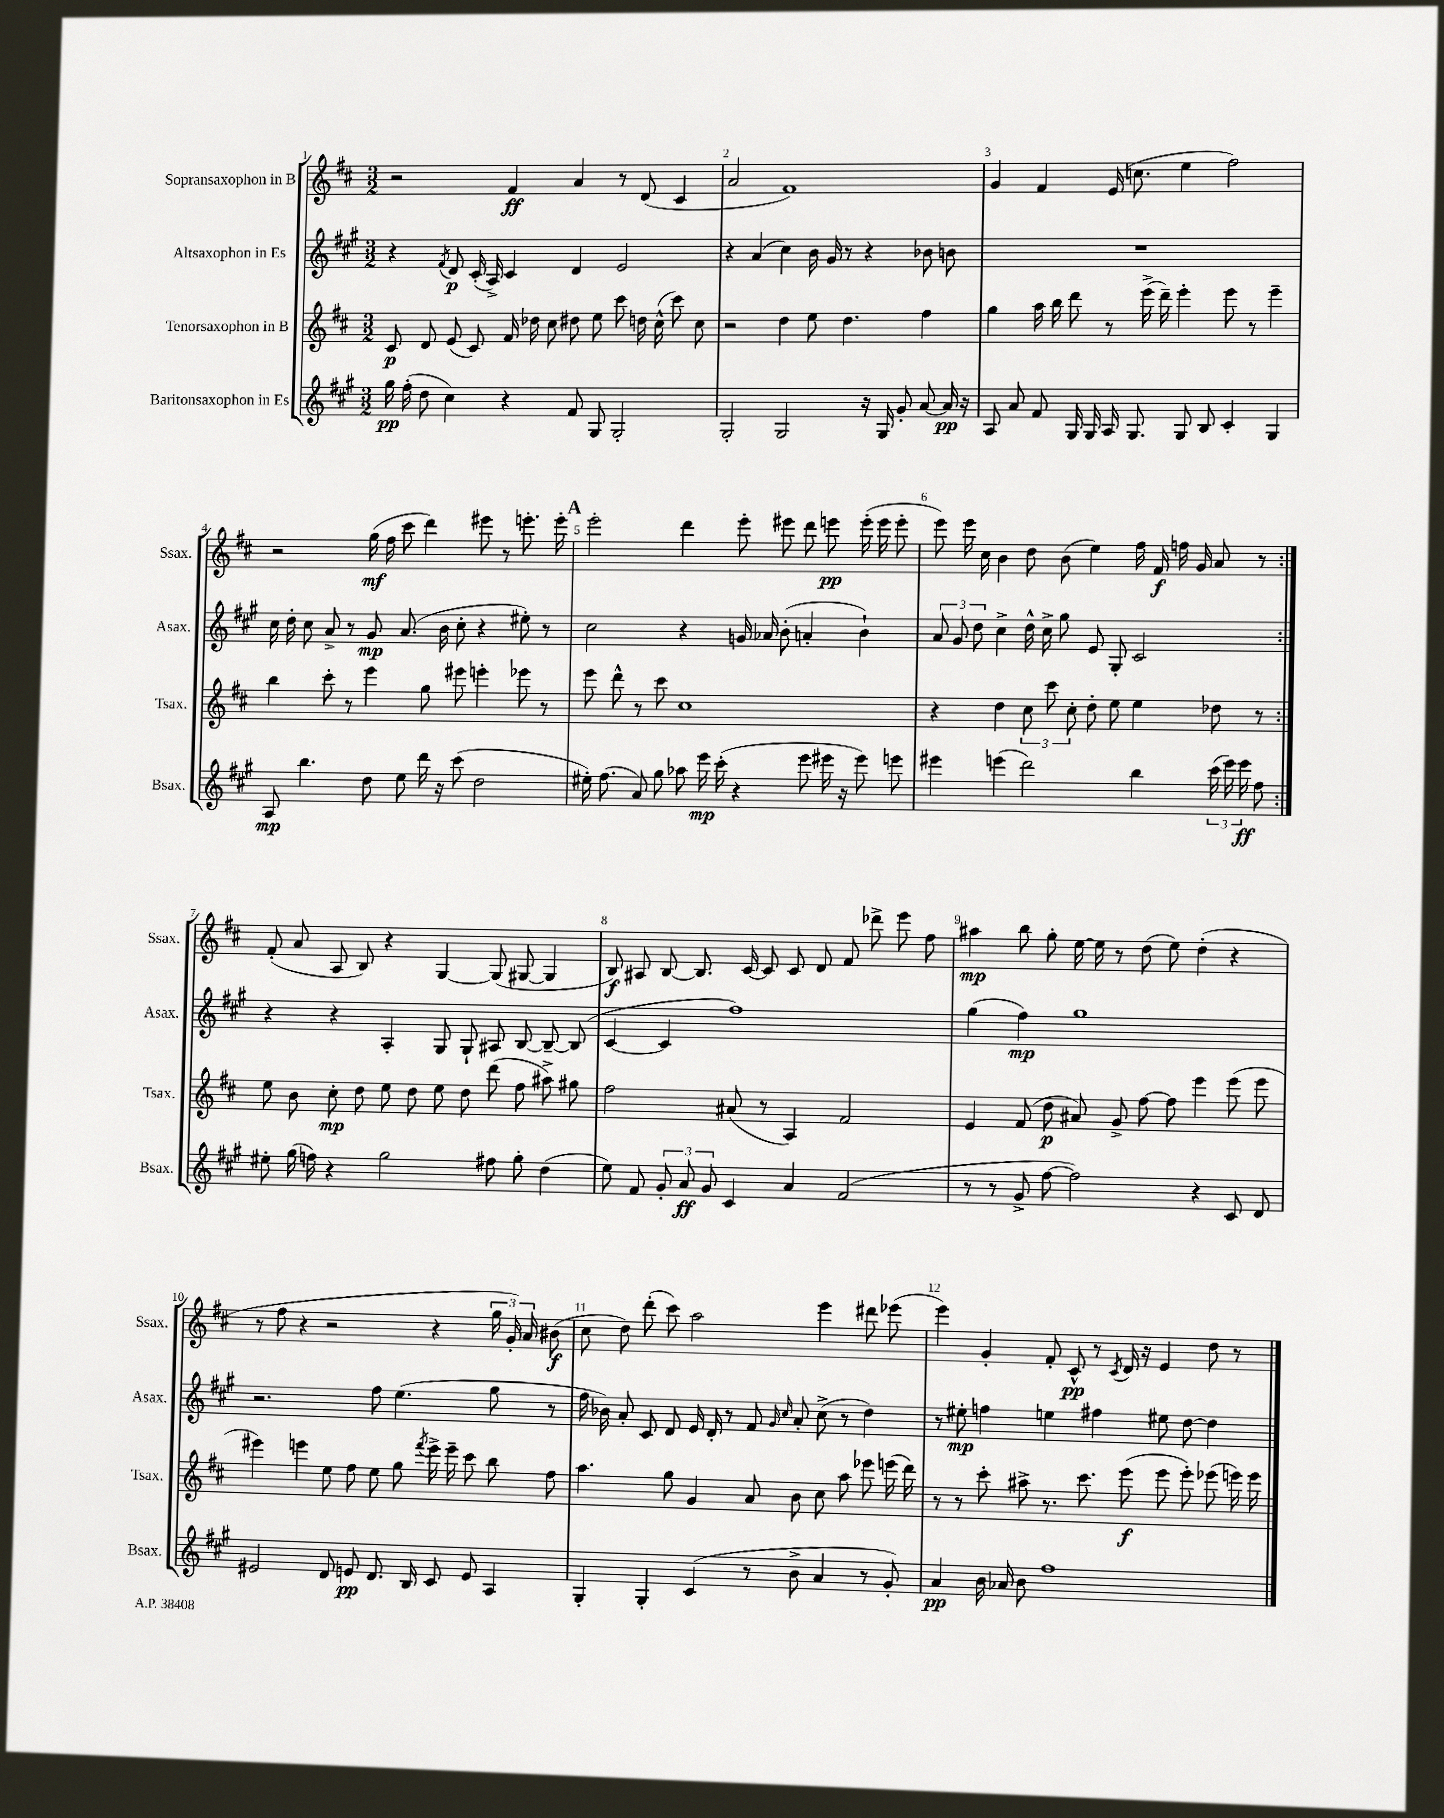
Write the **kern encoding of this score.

**kern	**kern	**kern	**kern
*staff4	*staff3	*staff2	*staff1
*clefG2	*clefG2	*clefG2	*clefG2
*k[f#c#g#]	*k[f#c#]	*k[f#c#g#]	*k[f#c#]
*M3/2	*M3/2	*M3/2	*M3/2
16gg#\	8c#/	4r	2r
(16ff#'\	.	.	.
8dd\	8d/	.	.
.	.	8qf#/	.
4cc#\)	(8e/	8d/	.
.	8c#/)	(16c#'/	.
.	.	16A^/)	.
4r	16f#/	4c#/	4f#/
.	16dd-\	.	.
.	8cc#\	.	.
8f#/	8dd#\	4d/	4a/
8G#/	8ee\	.	.
2G#'/	8ccc#\	2e/	8r
.	16dd\	.	(8d/
.	(16cc#^^\	.	.
.	8ccc#\)	.	4c#/
.	8cc#\	.	.
=	=	=	=
2G#'/	2r	4r	2a/
.	.	(4a/	.
2G#/	4dd\	4cc#\)	1f#)
.	8ee\	16b\	.
.	.	16g#/	.
.	4.dd\	8r	.
16r	.	4r	.
16G#/	.	.	.
8g#'/	.	.	.
[8a/	4ff#\	8b-\	.
16a/]	.	8b\	.
16r	.	.	.
=	=	=	=
8A/	4gg\	1.r	4g/
8a/	.	.	.
8f#/	16aa\	.	4f#/
.	16bb\	.	.
16G#/	8ddd\	.	.
16G#/	.	.	.
16A/	8r	.	(16e/
8.G#/	.	.	8.cc\
.	(16eee^\	.	.
.	16ddd~\)	.	.
8G#/	4eee'\	.	4ee\
8B/	.	.	.
4c#'/	8eee\	.	2ff#\)
.	8r	.	.
4G#/	4eee~\	.	.
=	=	=	=
8A/	4bb\	16cc#\	2r
.	.	16dd'\	.
4.bb\	.	8cc#\	.
.	8ccc#'\	8a^/	.
.	8r	8r	.
8dd\	4eee\	8g#/	(16gg\
.	.	.	16ff#\
8ee\	.	(8.a/	8ccc#\
16ddd\	8gg\	.	4ddd\)
16r	.	16b\	.
(8ccc#\	8eee#\	8cc#'\	.
2dd\	4eee'\	4r	8eee#\
.	.	.	8r
.	8eee-\	8ee#'\)	8.eee'\
.	8r	8r	.
.	.	.	16eee'\
=	=	=	=
16ee#'\)	8eee\	2cc#\	2eee'\
(8.ff#\	.	.	.
.	8ddd^^\	.	.
8a/)	8r	.	.
8gg#\	8ccc#\	.	.
8aa-\	1cc#	4r	4ddd\
16eee\	.	.	.
(16ccc#'\	.	.	.
4r	.	16g/	8eee'\
.	.	16a-/	.
.	.	(8b'\	8eee#\
8eee\	.	4a'/	8ddd\
16eee#\	.	.	8eee\
16r	.	.	.
8eee#\)	.	4b`\)	(16eee'\
.	.	.	16eee\
8eee\	.	.	8eee'\
=	=	=	=
4eee#\	4r	12a/	8eee\)
.	.	12g#/	.
.	.	.	16eee\
.	.	12dd\	.
.	.	.	16cc#\
(4eee\	4dd\	4cc#^\	4b\
2ddd\)	12cc#\	16dd^^\	8dd\
.	.	16cc#^\	.
.	12ccc#\	.	.
.	.	8gg#\	(8b\
.	12cc#'\	.	.
.	8dd'\	8e/	4ee\)
.	8ee\	8G#'/	.
4bb\	4ee\	2c#/	16ff#\
.	.	.	16f#/
.	.	.	16ff\
.	.	.	16g/
(24ccc#\	8dd-\	.	8a/
24eee\)	.	.	.
24eee\	.	.	.
8ff#\	8r	.	8r
=:|!	=:|!	=:|!	=:|!
8ee#'\	8ee\	4r	(8f#'/
(16gg#\	8b\	.	8a/
16ff\)	.	.	.
4r	8cc#'\	4r	8A/
.	8dd\	.	8B/)
2gg#\	8ee\	4A'/	4r
.	8dd\	.	.
.	8ee\	8G#/	[4G/
.	8dd\	8G#`/	.
8ff#\	(8ddd\	8A#/	(8G/]
8gg#'\	8ff#\	[8B/	[8G#/
(4dd\	8aa#^\)	8B~/_	4G#/]
.	8gg#\	(8B/]	.
=	=	=	=
8ee\)	2ff#\	[4c#/	8B/)
8f#/	.	.	8A#/
12g#'/	.	4c#/]	[8B/
12a/	.	.	.
.	.	.	8.B/]
12g#/	.	.	.
4c#/	(8a#/	1ff#)	.
.	.	.	[16c#/
.	8r	.	8c#/]
4a/	4A/)	.	8c#/
.	.	.	8d/
(2f#/	2f#/	.	8f#/
.	.	.	8ddd-^\
.	.	.	8eee\
.	.	.	8ff#\
=	=	=	=
8r	4e/	(4gg#\	4aa#\
8r	.	.	.
8g#^/	(8f#/	4ff#\)	8bb\
[8ff#\	8dd\	.	8gg'\
2ff#\])	8a#/)	1gg#	[16ee\
.	.	.	16ee\]
.	8g^/	.	8r
.	[8ff#\	.	(8dd\
.	8ff#\]	.	8ee\)
4r	4eee\	.	(4dd'\
8c#/	(8eee\	.	4r
8d/	8eee\	.	.
=	=	=	=
2e#/	4eee#\)	2.r	8r
.	.	.	8ff#\
.	4eee\	.	4r
8d/	8ee\	.	2r
8e/	8ff#\	.	.
8.d/	8ee\	8ff#\	.
.	8gg\	(4.ee\	.
16B/	.	.	.
.	8qfff#/	.	.
8c#/	16eee^\	.	4r
.	16eee~\	.	.
8e/	8ccc#\	.	.
4A/	8bb\	8gg#\	24gg\
.	.	.	24g'/)
.	.	.	24a/
.	8ff#\	8r	(8b#\
=	=	=	=
4G#'/	4.aa\	16ff#\	8cc#\
.	.	16b-\)	.
.	.	8a'/	8dd\)
4G#'/	.	8c#/	(8ddd'\
.	8gg\	8d/	8ccc#\)
(4c#/	4g/	16e/	2aa\
.	.	16d'/	.
.	.	8r	.
8r	8a/	8f#/	.
.	.	16qqg#/	.
.	.	16qqcc#/	.
8b^\	8b\	8a'/	.
4a/	8cc#\	(8cc#^\	4eee\
.	8aa\	8r	.
8r	8eee-\	4dd\)	8ddd#\
8g#'/)	(16eee\	.	(8eee-\
.	16ddd\)	.	.
=	=	=	=
4a/	8r	8r	4eee\)
.	8r	8ee#'\	.
16b\	8ccc#'\	4ff\	4g'/
16a-/	.	.	.
8b\	8aa#^\	.	.
1ff#	8.r	4ee\	8f#'/
.	.	.	8c#^^/
.	8.ccc#\	.	.
.	.	4ff#\	8r
.	.	.	8qc#/
.	(8eee\	.	16d/
.	.	.	16r
.	8eee\	8ee#\	4e/
.	8eee'\)	[8dd\	.
.	(8eee-\	4dd\]	8dd\
.	16eee\)	.	8r
.	16eee\	.	.
==	==	==	==
*-	*-	*-	*-
